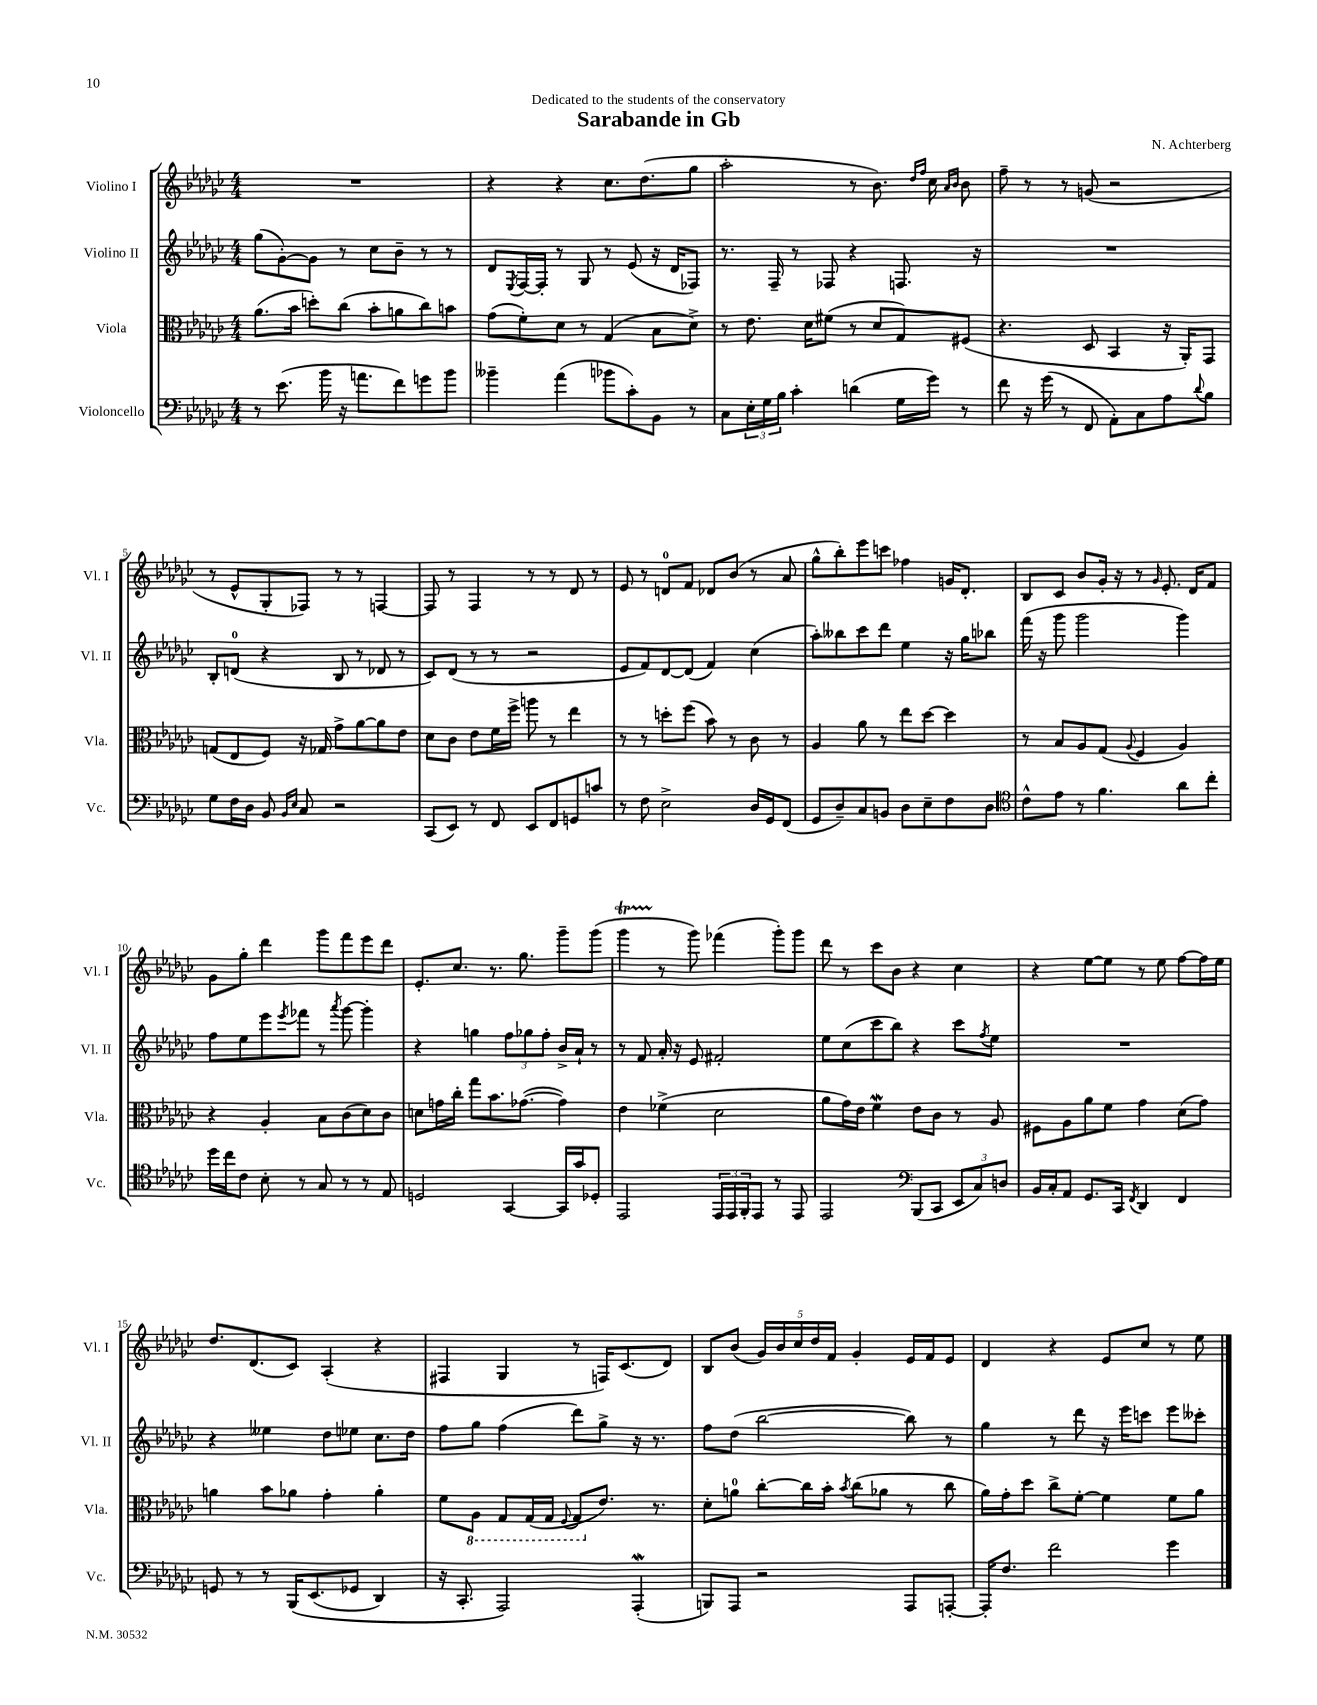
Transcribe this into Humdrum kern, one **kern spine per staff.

**kern	**kern	**kern	**kern
*staff4	*staff3	*staff2	*staff1
*clefF4	*clefC3	*clefG2	*clefG2
*k[b-e-a-d-g-c-]	*k[b-e-a-d-g-c-]	*k[b-e-a-d-g-c-]	*k[b-e-a-d-g-c-]
*M4/4	*M4/4	*M4/4	*M4/4
8r	(8.a-\L	(8gg-\L	1r
(8.e-\	.	[8g-'\)	.
.	16b-\Jk	.	.
.	8dd'\L)	8g-\]J	.
16b-\	.	.	.
16r	(8cc-\J	8r	.
8.a\L	.	.	.
.	8b-'\L	8cc-\L	.
8f\)	8a\	8b-~\J	.
8g\	8cc-\)	8r	.
8b-\J	8b\J	8r	.
=	=	=	=
4b--~\	(8g-\L	8d-/L	4r
.	.	8qE-/	.
.	8f'\)	[16F/L	.
.	.	16F'/]JJ	.
(4a-\	8d-\J	8r	4r
.	8r	8G-/	.
8b-\L	(4G-/	8r	8.cc-\L
8c-'\)	.	(8e-/	.
.	.	.	(8.dd-\
8BB-\J	8B-\L	16r	.
.	.	16d-/LK	.
8r	8d-^\J)	8F-/J)	8gg-\J
=	=	=	=
8C-\L	8r	8.r	2aa-'\
24E-'\L	8.e-\	.	.
24G-\	.	.	.
.	.	16F~/	.
24B-\JJ	.	.	.
4c-'\	.	8r	.
.	16d-\LK	.	.
.	(8f#\J	8F-/	.
(4d\	8r	4r	8r
.	8d-/L	.	8.b-\)
16G-\LL	8G-/)	8.F/	.
.	.	.	16qqdd-/LL
.	.	.	16qqff/JJ
16g-\JJ)	.	.	16cc-\
.	.	.	16qqa-/LL
.	.	.	16qqb-/JJ
8r	(8F#/J	.	8b-\
.	.	16r	.
=	=	=	=
8f\	4.r	1r	8ff~\
16r	.	.	8r
(16g-\	.	.	.
8r	.	.	8r
8FF/	8D-/	.	(8g/
8AA-'\L)	4BB-/	.	2r
8C-\	.	.	.
8A-\	16r	.	.
.	16AA-'/LK)	.	.
8qqd-/	.	.	.
8B-\J	8GG-/J	.	.
=	=	=	=
8G-\L	(8G/L	8B-'/L	8r
16F\L	8E-/	(8d/J	8e-^^/L
16D-\JJ	.	.	.
8BB-/	8F/J)	4r	8G-'/
16qqBB-/LL	.	.	.
16qqE-/JJ	.	.	.
8C-/	16r	.	8F-/J)
.	16G-/	.	.
2r	8g-^\L	8B-/	8r
.	[8a-\	8r	8r
.	8a-\]	8d-/	[4F/
.	8e-\J	8r	.
=	=	=	=
(8CC-/L	8d-\L	8c-/L)	8F/]
8EE-/J)	8c-\J	(8d-/J	8r
8r	8e-\L	8r	4F/
8FF/	16f\L	8r	.
.	16ff^\JJ	.	.
8EE-/L	8aa\	2r	8r
8FF/	8r	.	8r
8GG/	4ee-\	.	8d-/
8c/J	.	.	8r
=	=	=	=
8r	8r	8e-/L	8e-/
8F\	8r	8f/)	8r
2E-^\	8dd'\L	[8d-/	8d/L
.	(8ff\J	(8d-/]J	8f/J
.	8b-\)	4f/)	8d-/L
.	8r	.	(8b-/J
16D-/LL	8c-\	(4cc-\	8r
16GG-/J	.	.	.
(8FF/J	8r	.	8a-/
=	=	=	=
8GG-/L	4A-/	8aa-'\L)	8gg-^^\L
8D-~/)	.	8bb--\	8bb-'\)
8C-/	8a-\	8ccc-\	8eee-\
8BB/J	8r	8ddd-\J	8ccc\J
8D-\L	8ee-\L	4ee-\	4ff-\
8E-~\	[8dd-\J	.	.
8F\	4dd-\]	16r	16g/LK
.	.	16gg-\LK	8.d-'/J
8D-\J	.	8bb-\J	.
=	=	=	=
*clefC4	*	*	*
8c-^^\L	8r	(16fff\	8B-/L
.	.	16r	.
8e-\J	8B-/L	8ggg-\	8c-/J
8r	8A-/	2ggg-\	8b-/L
4.f\	(8G-/J	.	16g-'/Jk
.	.	.	16r
.	8qqA-/	.	.
.	4F/	.	8r
.	.	.	16qqg-/
.	.	.	8.e-'/
8a-\L	4A-/)	4ggg-\)	.
.	.	.	16d-/LK
8cc-'\J	.	.	8f/J
=	=	=	=
16dd-\LL	4r	8ff\L	8g-\L
16cc-\J	.	.	.
8c-\J	.	8ee-\	8gg-'\J
8B-'\	4A-'/	8eee-\	4ddd-\
.	.	8qeee-/	.
8r	.	8fff-\J	.
8G-/	8B-\L	8r	8ggg-\L
.	.	8qaaa-/	.
8r	(8c-\	[8ggg-\	8fff\
8r	8d-\)	4ggg-'\]	8eee-\
8E-/	8c-\J	.	8ddd-\J
=	=	=	=
2D/	8d\L	4r	8.e-'/L
.	16g\L	.	.
.	16cc-'\JJ	.	8.cc-/J
.	8gg-\L	4gg\	.
.	8.b-\	.	8.r
[4GG-/	.	12ff\L	.
.	([8.g-\J	.	8.gg-\
.	.	12gg-\	.
.	.	12ff'\J	.
16GG-/]LL	4g-\])	16b-^/LL	8ggg-~\L
16g-/J	.	16a-`/JJ	.
8D-'/J	.	8r	(8ggg-\J
=	=	=	=
2EE-/	4e-\	8r	4ggg-\
.	.	8f/	.
.	(4f-^\	16a-'/	8r
.	.	16r	.
.	.	8e-/	8ggg-\)
24EE-/LL	2d-\	2f#'/	(4fff-\
24EE-/	.	.	.
24FF'/J	.	.	.
8EE-/J	.	.	.
8r	.	.	8ggg-'\L)
8EE-/	.	.	8ggg-\J
=	=	=	=
2EE-/	8a-\L	8ee-\L	8ddd-\
.	16g-\L)	(8cc-\	8r
.	16e-\JJ	.	.
.	4f\	8ccc-\	8ccc-\L
.	.	8bb-\J)	8b-\J
*clefF4	*	*	*
(8BBB-/L	8e-\L	4r	4r
8CC-/J	8c-\J	.	.
12EE-/L	8r	8ccc-\L	4cc-\
12C-/)	.	.	.
.	.	8qff/	.
.	8A-/	8ee-\J	.
12D/J	.	.	.
=	=	=	=
16BB-/LL	8F#\L	1r	4r
16C-'/J	.	.	.
8AA-/J	8A-\	.	.
8.GG-/L	8a-\	.	[8ee-\L
.	8f\J	.	8ee-\]J
16CC-/Jk	.	.	.
8qFF/	.	.	.
4DD-/	4g-\	.	8r
.	.	.	8ee-\
4FF/	(8d-\L	.	[8ff\L
.	8g-\J)	.	16ff\]L
.	.	.	16ee-\JJ
=	=	=	=
8GG/	4a\	4r	8.dd-/L
8r	.	.	.
.	.	.	(8.d-/
8r	8b-\L	4ee--\	.
&(16BBB-/LK	8a-\J	.	8c-/J)
(8.EE-/	.	.	.
.	4g-'\	8dd-\L	(4A-'/
8GG-/J	.	8ee-\J	.
4DD-/)	4a-'\	8.cc-\L	4r
.	.	16dd-\Jk	.
=	=	=	=
16r	8f\L	8ff\L	4F#/
8.CC-'/	.	.	.
.	8AA-\J	8gg-\J	.
2AAA-/&)	8GG-/L	(4ff\	4G-/
.	(16GG-/L	.	.
.	16GG-/JJ	.	.
.	8qqFF/	.	.
.	8GG-/L	8ddd-\L)	8r
.	8.e-/J)	8gg-^\J	16F/LK)
.	.	.	(8.c-/
(4AAA-'/	.	16r	.
.	8.r	8.r	.
.	.	.	8d-/J)
=	=	=	=
8BBB/L)	8d-'\L	8ff\L	8B-/L
8AAA-/J	8a\J	(8dd-\J	(8b-/J
2r	[8cc-'\L	[2bb-\	20g-/LL)
.	.	.	20b-/
.	.	.	20cc-/
.	16cc-\]L	.	.
.	.	.	20dd-/
.	16b-'\JJ	.	.
.	.	.	20f/JJ
.	8qb-/	.	.
.	(8cc-\L	.	4g-'/
.	8a-\J	.	.
8AAA-/L	8r	8bb-\])	16e-/LL
.	.	.	16f/J
[8AAA'/J	8cc-\	8r	8e-/J
=	=	=	=
16AAA'/]LK	16a-\LL)	4gg-\	4d-/
8.F/J	16g-'\J	.	.
.	8dd-\J	.	.
2f\	8cc-^\L	8r	4r
.	[8f'\J	8ddd-\	.
.	4f\]	16r	8e-/L
.	.	16eee-\LK	.
.	.	8ccc\J	8cc-/J
4g-\	8f\L	8eee-\L	8r
.	8a-\J	8ccc--'\J	8ee-\
==	==	==	==
*-	*-	*-	*-
